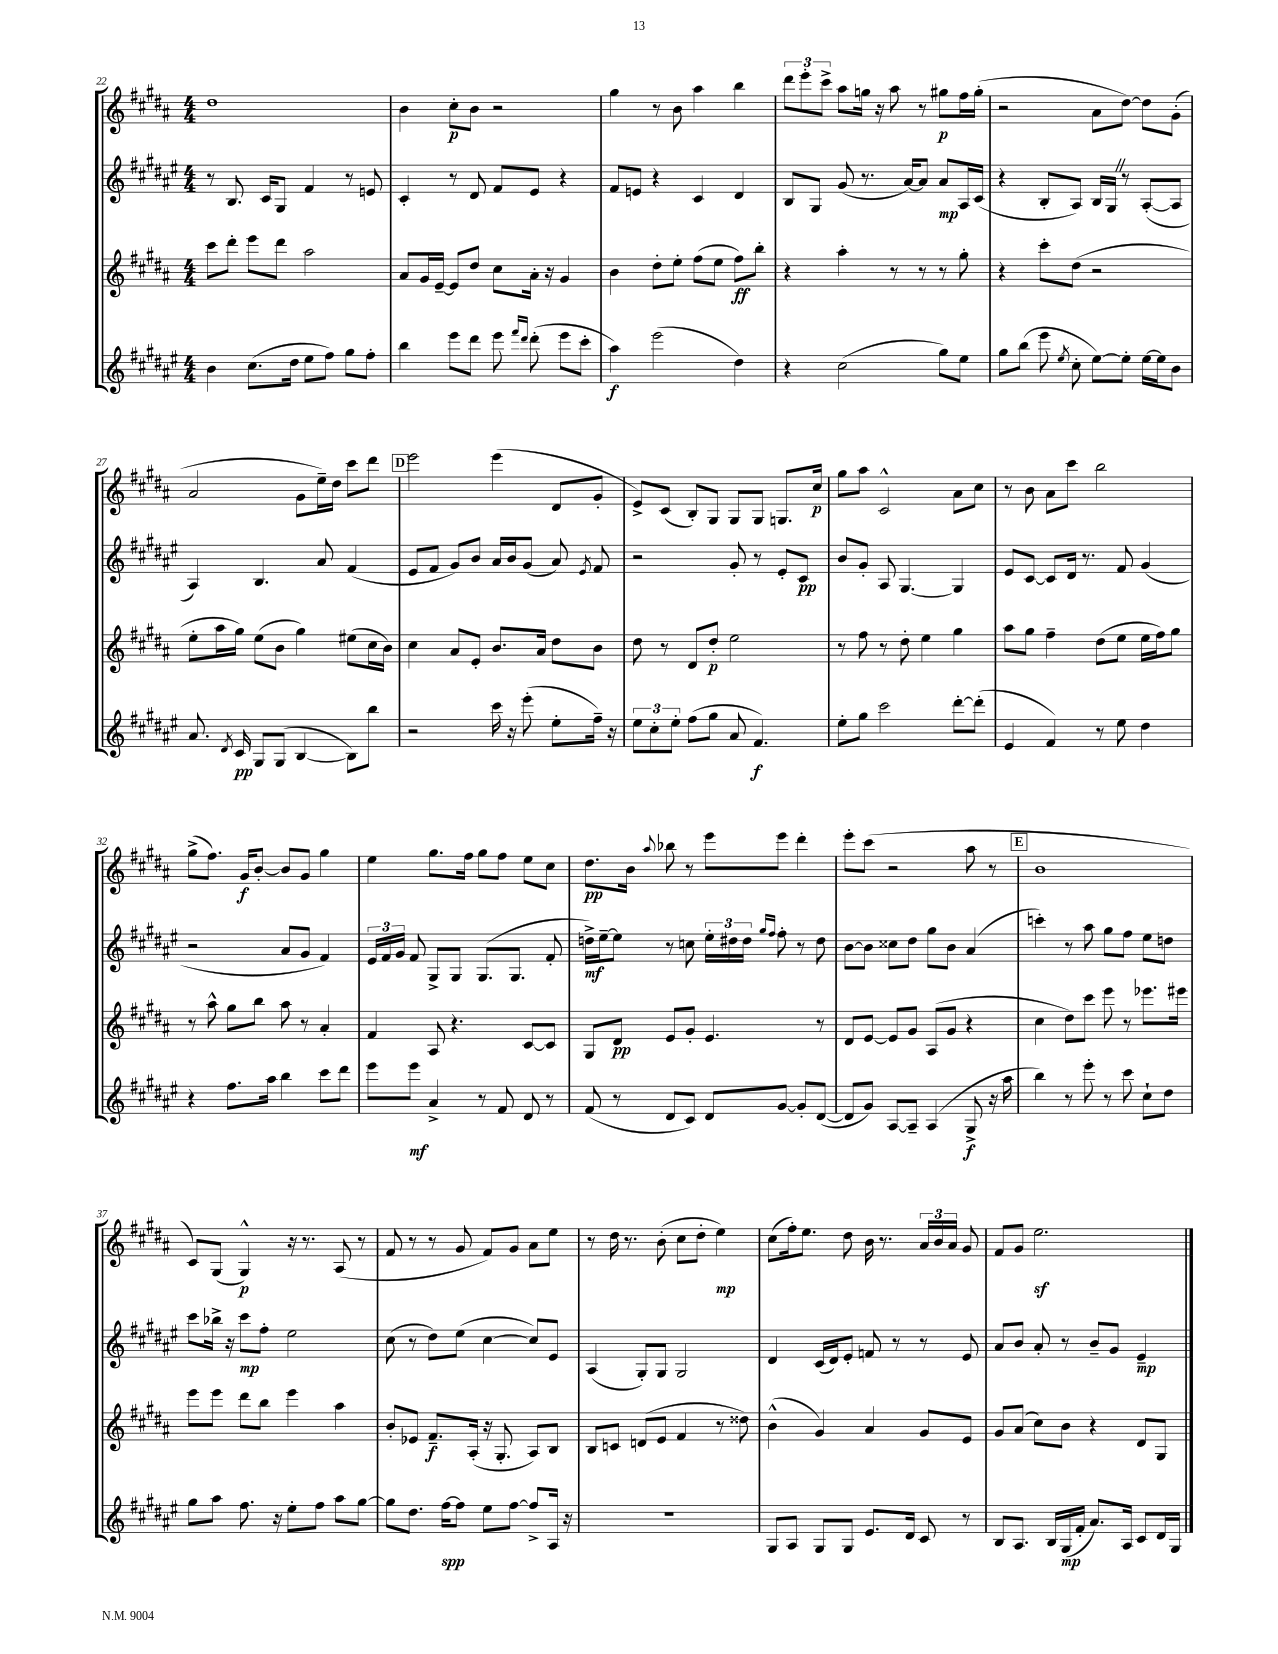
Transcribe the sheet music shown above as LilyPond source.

<<
\new StaffGroup <<
\new Staff = "s0" {
    \clef treble \key b \major \numericTimeSignature \time 4/4
    \autoBeamOff dis''1 |
    b'4 cis''8[-.\p b'8] r2 |
    gis''4 r8 b'8 ais''4 b''4 |
    \tuplet 3/2 { dis'''8[ e'''8-. cis'''8]-> } ais''8[ g''16] r16 ais''8 r8 gis''8[\p fis''16 gis''16]-.( |
    r2 ais'8[ dis''8]~) dis''8[ gis'8]-.( |
    ais'2 gis'8[ e''16--) dis''16] cis'''8[ dis'''8] |
    \mark \markup { \box "D" } e'''2 e'''4( dis'8[ gis'8]-. |
    e'8[->) cis'8]( b8[-.) gis8] gis8[ gis8] g8.[ cis''16]\p |
    gis''8[ ais''8] cis'2-^ ais'8[ cis''8] |
    r8 b'8 ais'8[ cis'''8] b''2 |
    gis''8[->( fis''8.]) gis'16[\f b'8]~-. b'8[ gis'8] gis''4 |
    e''4 gis''8.[ fis''16] gis''8[ fis''8] e''8[ cis''8] |
    dis''8.[\pp b'16] \appoggiatura { ais''8 } bes''8 r8 e'''8[ e'''8] dis'''4-. |
    e'''8[-. cis'''8]( r2 ais''8 r8 |
    \mark \markup { \box "E" } b'1 |
    cis'8[) gis8]( gis4-^\p) r16 r8. ais8( r8 |
    fis'8 r8 r8 gis'8 fis'8[) gis'8] ais'8[ e''8] |
    r8 dis''16 r8. b'8-.( cis''8[ dis''8]-. e''4\mp) |
    cis''8[( fis''16-.) e''8.] dis''8 b'16 r8. \tuplet 3/2 { ais'16[ b'16 ais'16] } gis'8 |
    fis'8[ gis'8] e''2.\sf \bar "|." |
}
\new Staff = "s1" {
    \clef treble \key fis \major \numericTimeSignature \time 4/4
    \autoBeamOff r8 b8. cis'16[ gis8] fis'4 r8 e'8 |
    cis'4-. r8 dis'8 fis'8[ eis'8] r4 |
    fis'8[ e'8] r4 cis'4 dis'4 |
    b8[ gis8] gis'8( r8. ais'16[~) ais'8] ais'8[\mp ais16 cis'16]( |
    r4 b8[-. ais8]) b16[ gis16] \once \override BreathingSign.text = \markup { \musicglyph "scripts.caesura.straight" } \breathe r8 ais8[~-.( ais8] |
    ais4) b4. ais'8 fis'4( |
    \mark \markup { \box "D" } eis'8[ fis'8] gis'8[) b'8] ais'16[ b'16 gis'8]( ais'8) \acciaccatura { eis'8 } fis'8 |
    r2 gis'8-. r8 eis'8[-. cis'8]\pp |
    b'8[ gis'8]-. ais8 gis4.~ gis4 |
    eis'8[ cis'8]~ cis'8[ dis'16] r8. fis'8 gis'4( |
    r2 ais'8[ gis'8] fis'4) |
    \tuplet 3/2 { eis'16[ fis'16 gis'16] } fis'8 gis8[-> gis8] gis8.[( gis8.] fis'8-. |
    d''16[->\mf) eis''16~-- eis''8] r8 c''8 \tuplet 3/2 { eis''16[-. dis''16 dis''16] } \grace { gis''16[ fis''16] } fis''8-. r8 dis''8 |
    b'8[~ b'8] cisis''8[ dis''8] gis''8[ b'8] ais'4( |
    \mark \markup { \box "E" } c'''4-.) r8 ais''8 gis''8[ fis''8] eis''8[ d''8] |
    cis'''8[ bes''16]-> r16 cis'''8[\mp fis''8]-. eis''2 |
    cis''8( r8 dis''8[) eis''8]( cis''4~ cis''8[) eis'8] |
    ais4( gis8[-.) gis8] gis2 |
    dis'4 cis'16[( dis'16) eis'8]-. f'8 r8 r8 eis'8 |
    ais'8[ b'8] ais'8-. r8 b'8[-- gis'8] eis'4--\mp \bar "|." |
}
\new Staff = "s2" {
    \clef treble \key b \major \numericTimeSignature \time 4/4
    \autoBeamOff cis'''8[ dis'''8]-. e'''8[ dis'''8] ais''2 |
    ais'8[ gis'16 e'16]~-- e'8[ dis''8] cis''8[ ais'16]-. r16 gis'4 |
    b'4 dis''8[-. e''8]-. fis''8[( e''8] fis''8[\ff) b''8]-. |
    r4 ais''4-. r8 r8 r8 gis''8-. |
    r4 cis'''8[-. dis''8]( r2 |
    e''8[-. ais''16 gis''16]) e''8[( b'8] gis''4) eis''8[( cis''16 b'16]) |
    \mark \markup { \box "D" } cis''4 ais'8[ e'8]-. b'8.[ ais'16] dis''8[ b'8] |
    dis''8 r8 dis'8[ dis''8]-.\p e''2 |
    r8 fis''8 r8 dis''8-. e''4 gis''4 |
    ais''8[ gis''8] fis''4-- dis''8[( e''8] e''16[ fis''16) gis''8] |
    r8 ais''8-^ gis''8[ b''8] ais''8 r8 ais'4-. |
    fis'4 ais8 r4. cis'8[~ cis'8] |
    gis8[ dis'8]\pp e'8[ gis'8]-. e'4. r8 |
    dis'8[ e'8]~ e'8[ gis'8] ais8[( gis'8] r4 |
    \mark \markup { \box "E" } cis''4 dis''8[) cis'''8] e'''8 r8 ees'''8.[ eis'''16] |
    e'''8[ e'''8] dis'''8[ b''8] e'''4 ais''4 |
    b'8[-. ees'8] fis'8.[--\f ais16]-.( r16 gis8.-. ais8[) b8] |
    b8[ c'8] d'8[( e'8] fis'4 r8 disis''8) |
    b'4-^( gis'4) ais'4 gis'8[ e'8] |
    gis'8[ ais'8]( cis''8[) b'8] r4 dis'8[ gis8] \bar "|." |
}
\new Staff = "s3" {
    \clef treble \key fis \major \numericTimeSignature \time 4/4
    \autoBeamOff b'4 cis''8.[( dis''16] eis''8[ fis''8]) gis''8[ fis''8]-. |
    b''4 eis'''8[ dis'''8] eis'''8 \grace { fis'''16[ dis'''16] } dis'''8-.( eis'''8[ cis'''8]-. |
    ais''4\f) eis'''2( dis''4) |
    r4 cis''2( gis''8[) eis''8] |
    gis''8[ b''8]( eis'''8 \acciaccatura { eis''8 } cis''8-. eis''8[~) eis''8]-. eis''16[~ eis''16 b'8] |
    ais'8. \acciaccatura { dis'8 } cis'16\pp gis8[ gis8]( b4~ b8[) b''8] |
    \mark \markup { \box "D" } r2 cis'''16 r16 eis'''8-.( eis''8[-. fis''16]--) r16 |
    \tuplet 3/2 { eis''8[ cis''8-. eis''8]-. } fis''8[( gis''8] ais'8 fis'4.\f) |
    eis''8[-. gis''8] cis'''2 dis'''8[~-. dis'''8]-.( |
    eis'4 fis'4) r8 eis''8 dis''4 |
    r4 fis''8.[ ais''16] b''4 cis'''8[ dis'''8] |
    eis'''8[ eis'''8]\mf ais'4-> r8 fis'8 dis'8 r8 |
    fis'8( r8 dis'8[ cis'8]) dis'8[ gis'8]~ gis'8[-. dis'8]~( |
    dis'8[ gis'8]) ais8[~ ais8]-- ais4( gis8->\f r16 ais''16 |
    \mark \markup { \box "E" } b''4) r8 eis'''8-. r8 cis'''8 cis''8[-! dis''8] |
    gis''8[ ais''8] fis''8. r16 eis''8[-. fis''8] ais''8[ gis''8]~ |
    gis''8[ dis''8.] fis''16[~\spp fis''8] eis''8[ fis''8]~ fis''8[-> ais16] r16 |
    R1 |
    gis8[ ais8] gis8[ gis8] eis'8.[ dis'16] cis'8 r8 |
    b8[ ais8.] b16[ gis16\mp( fis'16]-. ais'8.[) ais16] cis'8[ dis'16 gis16] \bar "|." |
}
>>
>>
\layout { \context { \Score currentBarNumber = #22 } }
